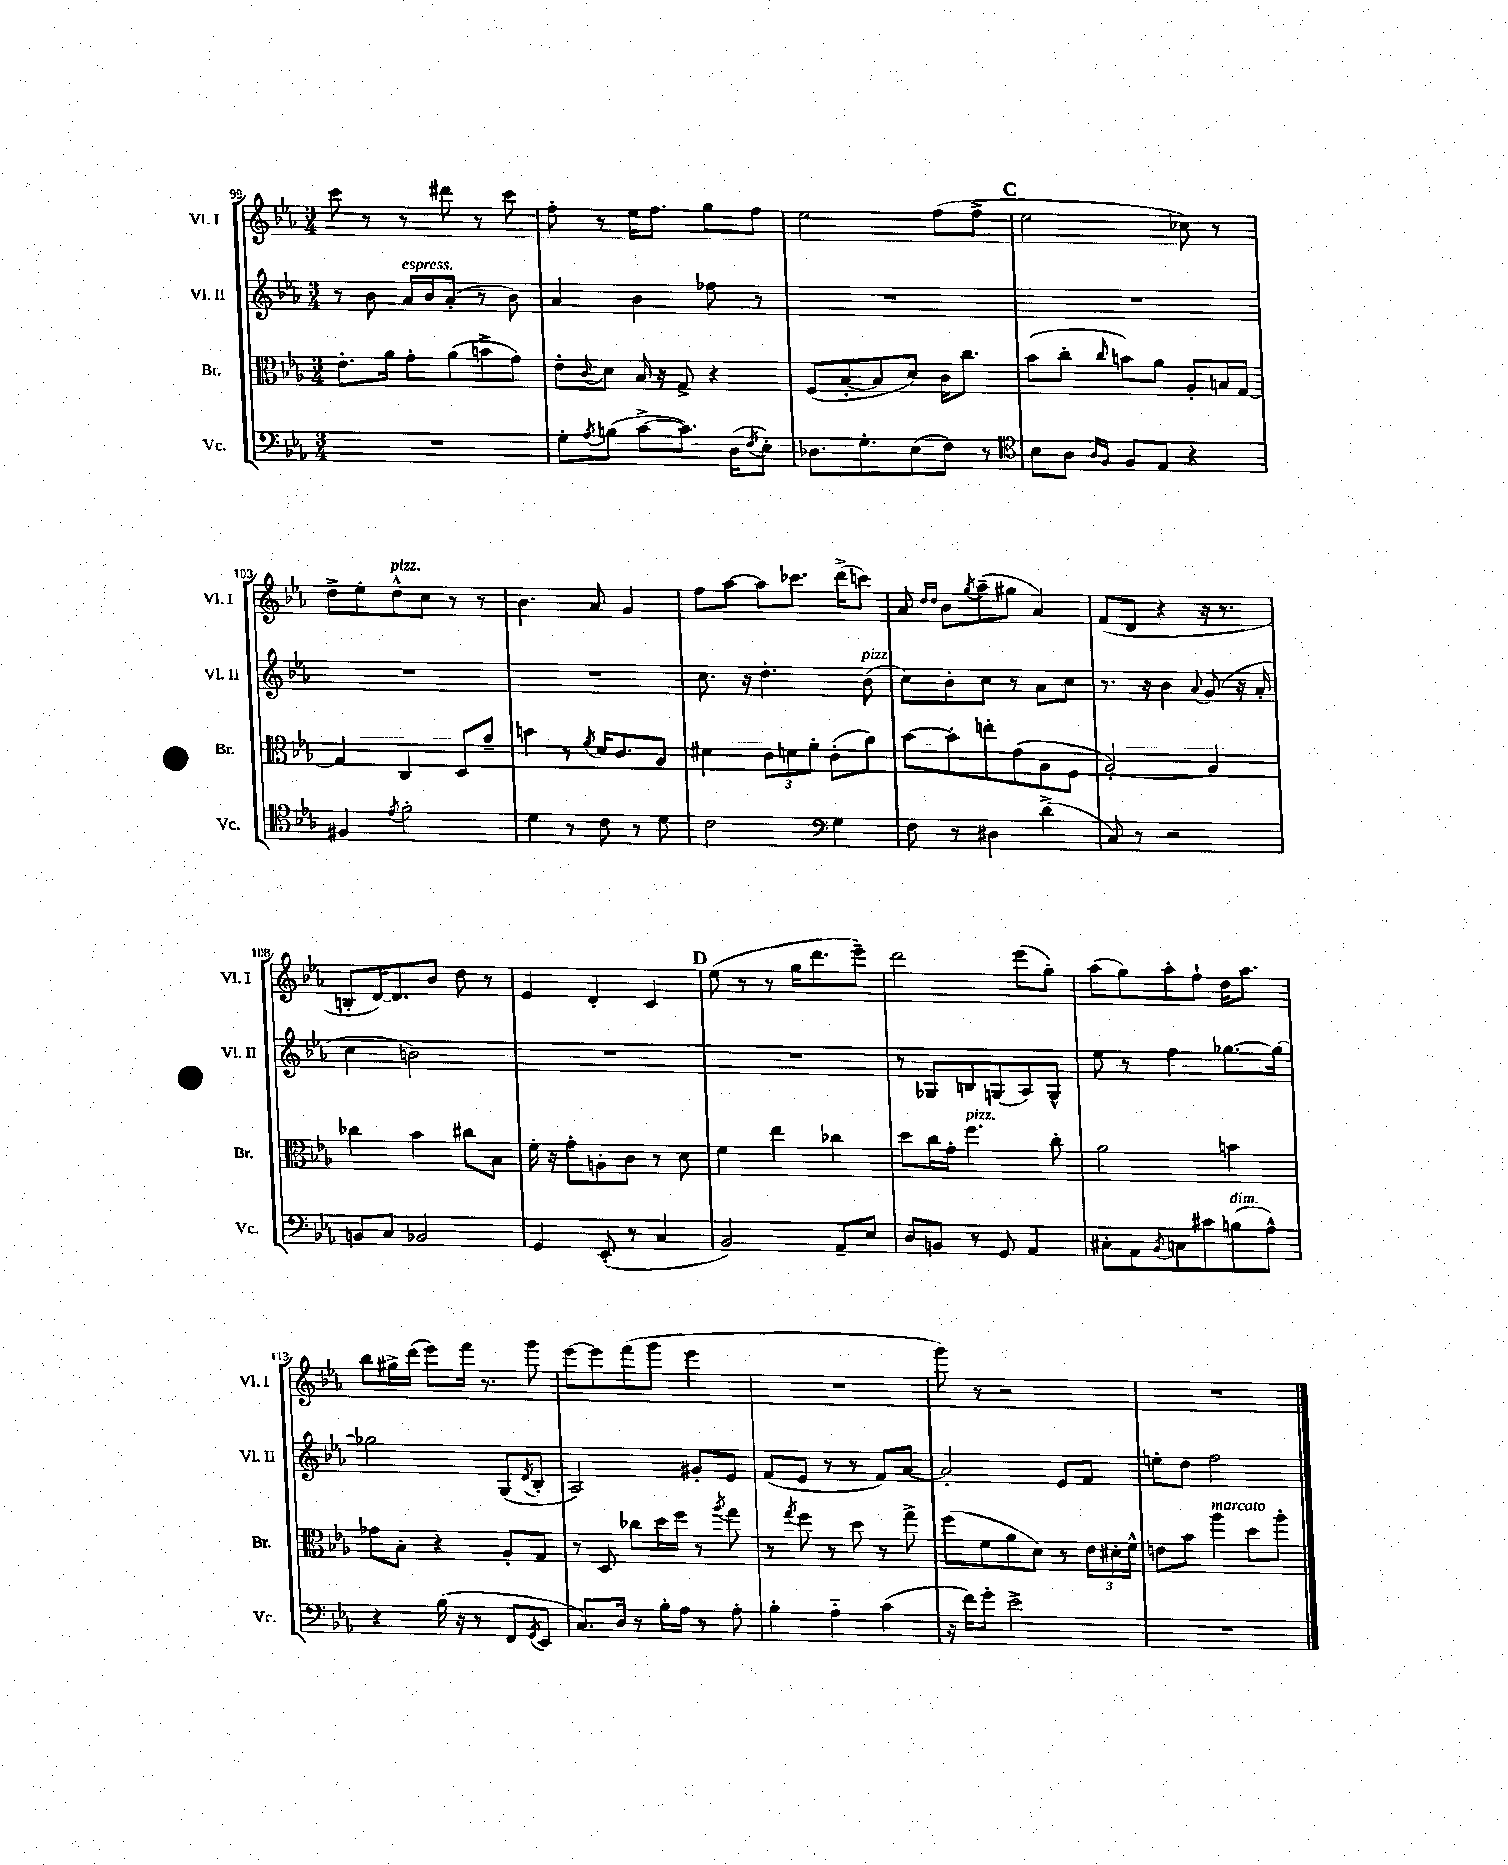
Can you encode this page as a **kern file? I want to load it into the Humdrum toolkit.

**kern	**kern	**kern	**kern
*staff4	*staff3	*staff2	*staff1
*clefF4	*clefC3	*clefG2	*clefG2
*k[b-e-a-]	*k[b-e-a-]	*k[b-e-a-]	*k[b-e-a-]
*M3/4	*M3/4	*M3/4	*M3/4
2.r	8.e-'	8r	8ccc
.	.	8b-	8r
.	16a-	.	.
.	8g'	16a-	8r
.	.	16b-	.
.	(8a-	(8a-'	8ddd#
.	8b^	8r	8r
.	8g)	8b-)	8ccc
=	=	=	=
8G'	8e-'	4a-	8ff'
8qA-	8qqc	.	.
(8B	8d	.	8r
[8c^	16B-	4b-	16ee-
.	16r	.	8.ff
8.c])	8G^	.	.
.	4r	8ff-	8gg
(16D	.	.	.
8qF	.	.	.
8E-')	.	8r	8ff
=	=	=	=
8.D-	(8F	2.r	2ee-
.	[8B-'	.	.
8.G'	.	.	.
.	8B-]	.	.
(8E-	8d)	.	.
8F)	16c	.	(8ff
.	8.cc	.	.
8r	.	.	8ff^
=	=	=	=
*clefC4	*	*	*
8B-	(8b-	2.r	2ee-
8A-	8cc'	.	.
16qqA-	.	.	.
16qqF	16qqcc	.	.
8F	8b)	.	.
8E-	8a-	.	.
4r	8A-'	.	8cc-)
.	16B	.	8r
.	[16G	.	.
=	=	=	=
4F#	4G]	2.r	8dd^
.	.	.	8ee-'
8qe-	.	.	.
2f'	4C	.	8dd^^
.	.	.	8cc
.	8D	.	8r
.	8g~	.	8r
=	=	=	=
4d	4b	2.r	4.b-
8r	8r	.	.
.	8qf	.	.
8c	16d	.	8a-
.	8.c	.	.
8r	.	.	4g
8d	8A-	.	.
=	=	=	=
2c	4d#	8.cc	8ff
.	.	.	[8aa-
.	.	16r	.
.	12c	4.dd'	8aa-]
.	12d	.	.
.	.	.	8.ccc-
.	12f'	.	.
*clefF4	*	*	*
4G	(8c'	.	.
.	.	.	(16ddd^
.	8a-)	(8b-	8ccc)
=	=	=	=
8F	[8b-	8cc)	8a-
.	.	.	16qqdd
.	.	.	16qqdd
8r	8b-']	8b-'	8b-
.	.	.	8qgg
4D#	8ee'	8cc	(8aa-~
.	(8e-	8r	8gg#
(4d^	8A-	8a-	4a-)
.	8F	8cc	.
=	=	=	=
8C)	[2A-')	8.r	(8f
8r	.	.	8d
.	.	16r	.
2r	.	4b-	4r
.	.	8qqa-	.
.	4A-]	(8g	16r
.	.	.	8.r
.	.	16r	.
.	.	16a-'	.
=	=	=	=
8BB	4cc-	4cc	8B'
8C	.	.	[16d)
.	.	.	8.d]
2BB-	4b-	2b)	.
.	.	.	8b-
.	8cc#	.	8dd
.	8B-	.	8r
=	=	=	=
4GG	16f'	2.r	4e-
.	16r	.	.
.	8g'	.	.
(8EE-'	8A'	.	4d'
8r	8c	.	.
4C	8r	.	4c
.	8d	.	.
=	=	=	=
2BB-)	4f	2.r	(8ee-
.	.	.	8r
.	4ee-	.	8r
.	.	.	16gg
.	.	.	8.ddd
8AA-~	4cc-	.	.
8E-	.	.	8eee-~)
=	=	=	=
8D	8dd	8r	2ddd
8BB	16cc	8G-	.
.	16g'	.	.
8r	4.ff	8B	.
8GG	.	(8G	.
4AA-	.	8A-)	(8eee-
.	8cc'	8G^^	8gg')
=	=	=	=
8C#'	2a-	8ee-	(8aa-
8AA-	.	8r	8gg)
8qBB-	.	.	.
8C	.	4ff	8aa-'
8c#	.	.	8ff`
(8B	4b	[8.gg-	16dd
.	.	.	8.aa-
8A-^^)	.	.	.
.	.	16gg-_	.
=	=	=	=
4r	8g-	2gg-]	8bb-
.	8B-'	.	16gg#^
.	.	.	(16ddd
(16B-	4r	.	8eee-)
16r	.	.	.
8r	.	.	16fff
.	.	.	8.r
8FF	8A-'	(8G	.
8qGG	.	8qd	.
8EE-	8G	8B-'	8ggg
=	=	=	=
8.C)	8r	2A-)	[8eee-
.	8D	.	8eee-]
16D	.	.	.
8r	8cc-	.	(8fff
16B-'	16dd	.	8ggg
16A-	16ff	.	.
8r	8r	8g#'	4eee-
.	8qaa-	.	.
8A-'	8gg	8e-	.
=	=	=	=
4B-'	8r	(8f	2.r
.	8qgg	.	.
.	8ff	8e-	.
4A-'~	8r	8r	.
.	8dd	8r	.
(4c	8r	8f)	.
.	8gg^	[8a-	.
=	=	=	=
16r	(8ff	2a-']	8ggg)
16f)	.	.	.
8g'	8f	.	8r
2e-^	8a-	.	2r
.	8d)	.	.
.	8r	8e-	.
.	24e-	8f	.
.	24d#'	.	.
.	24f^^	.	.
=	=	=	=
2.r	8e	8ee'	2.r
.	8b-	8dd	.
.	4aa-	2ff	.
.	8dd	.	.
.	8aa-'	.	.
==	==	==	==
*-	*-	*-	*-
